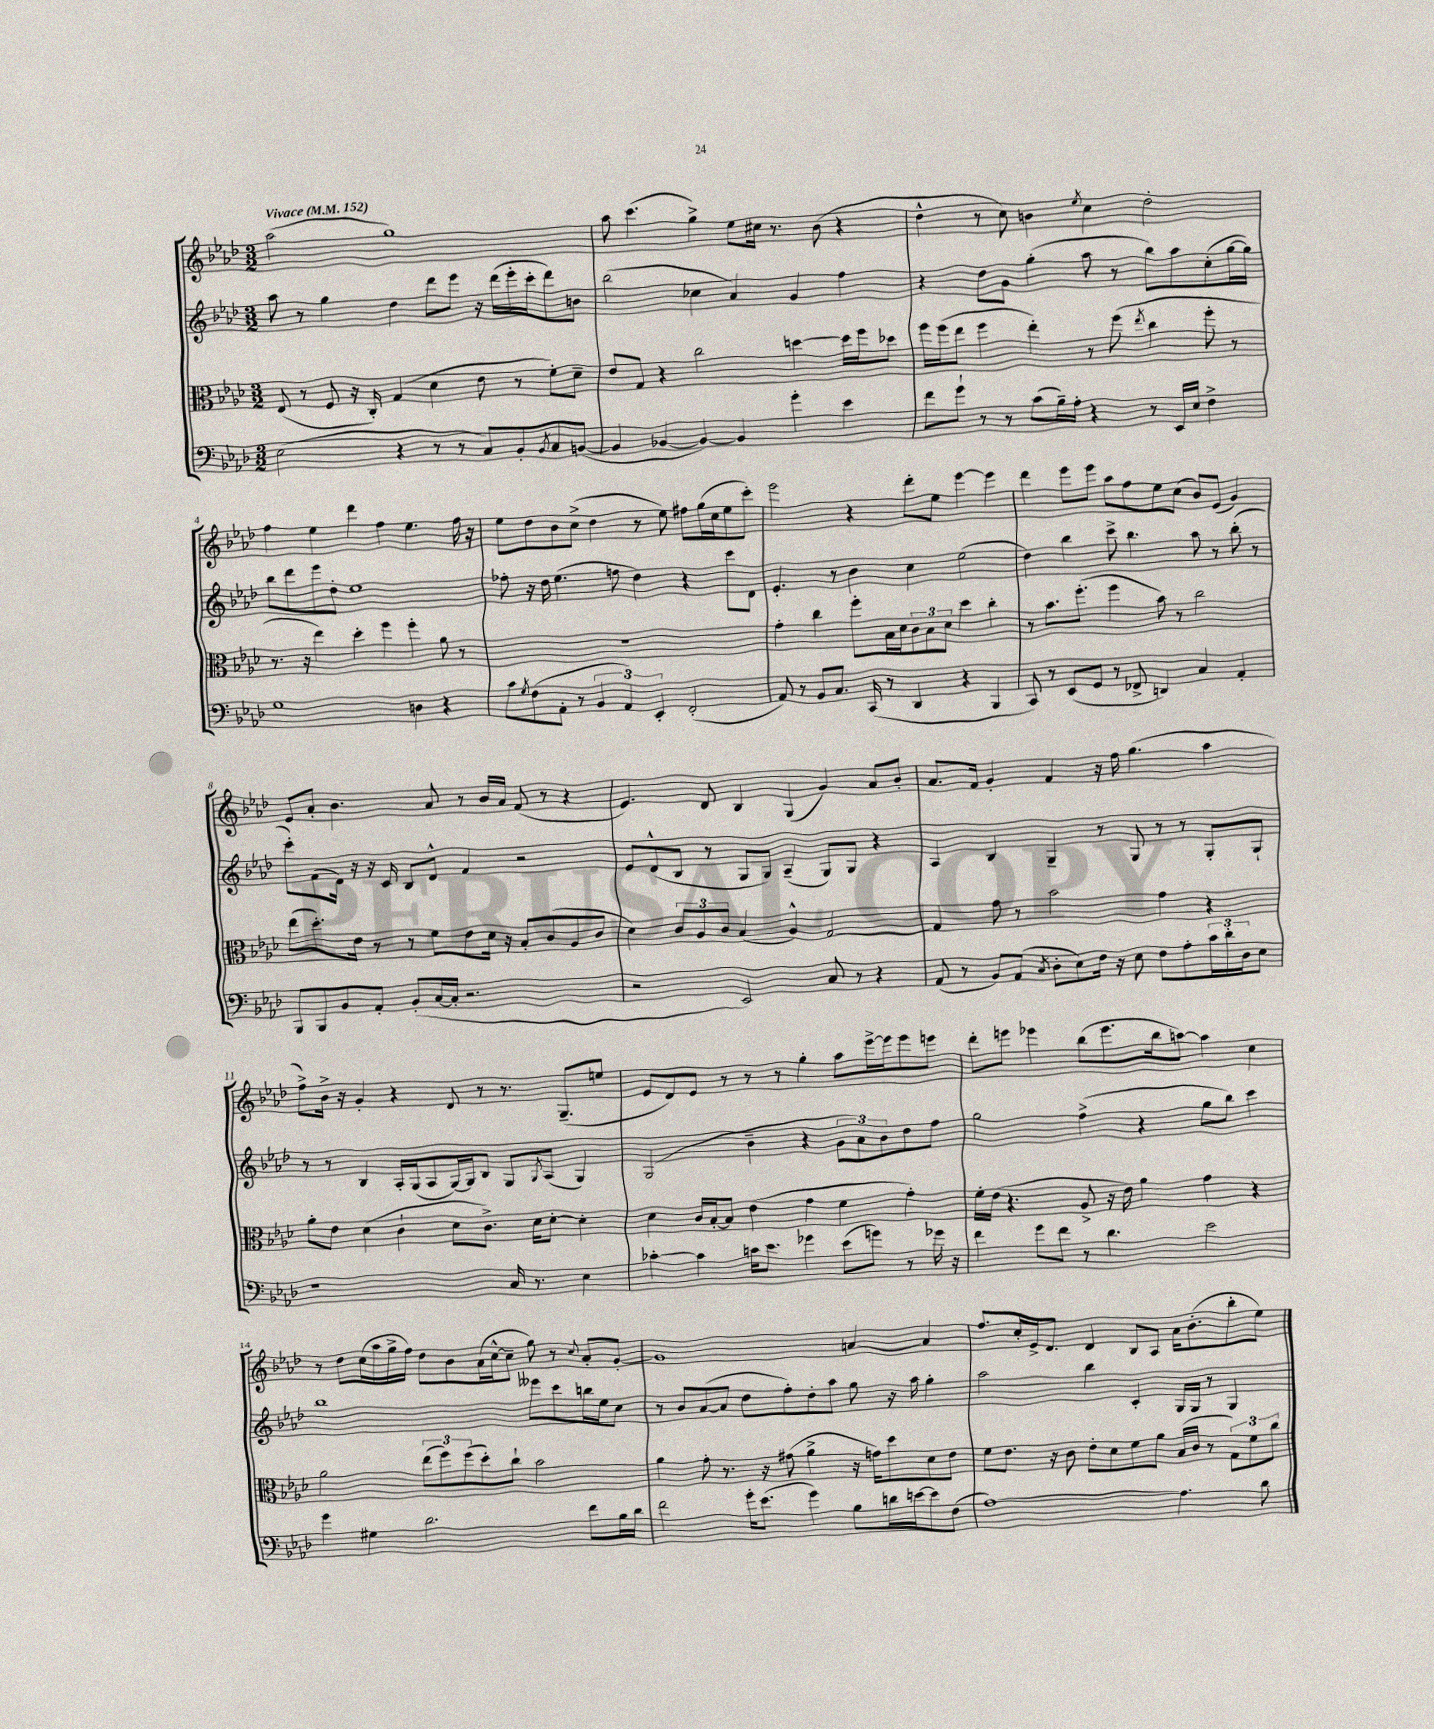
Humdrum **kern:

**kern	**kern	**kern	**kern
*staff4	*staff3	*staff2	*staff1
*clefF4	*clefC3	*clefG2	*clefG2
*k[b-e-a-d-]	*k[b-e-a-d-]	*k[b-e-a-d-]	*k[b-e-a-d-]
*M3/2	*M3/2	*M3/2	*M3/2
*MM152	*MM152	*MM152	*MM152
(2E-\	(8E-/	8aa-\	(2aa-\
.	8r	8r	.
.	8F/	4gg\	.
.	16r	.	.
.	16C'/)	.	.
4r	(4G/	4dd-\	1gg)
8r	4d-\	8ddd-\L	.
8r	.	8eee-\J	.
8C/L)	8e-\	16r	.
.	.	(16ddd-\LL	.
8BB-'/	8r	16eee-'\	.
.	.	16ccc'\J	.
8qBB-/	.	.	.
8C/	8f'\L)	8ddd-\)	.
([8BB/J	8d-~\J	8b\J	.
=	=	=	=
4BB/]	8e-/L	(2bb-\	8aa-\
.	8G/J	.	(4.ccc\
[4BB-/	4r	.	.
4BB-/_)	2cc\	4cc-\	4gg^\)
4BB-/]	.	4a-/)	8ee-\L
.	.	.	16cc#\Jk
.	.	.	8.r
4g'\	[4dd\	4g/	.
.	.	.	(8b-\
4e-\	16dd\]LL	4ff\	4r
.	16ff\J	.	.
.	8dd-\J	.	.
=	=	=	=
8f\L	16ff\LL	4r	4dd-^^\
.	(16ff\J	.	.
8g`\J	8ee-\J	.	.
8r	4ff\	8dd-\L	8r
8r	.	8g\J	8cc\)
(8c\L	4ee-'\)	(4gg'\	4b\
16B-~\L)	.	.	.
16A-'\JJ	.	.	.
.	.	.	8qee-/
4r	8r	8aa-\	4cc\
.	(8ff\	8r	.
.	8qee-/	.	.
8r	4cc\	8bb-\L)	2dd-'\
16EE-/LL	.	8aa-\	.
16E-/JJ	.	.	.
4F^\	8ff'\	(8cc'\	.
.	8r	[16gg\L	.
.	.	16gg\]JJ)	.
=	=	=	=
1G	8.r	8bb-\L	4ff\
.	.	8ddd-\	.
.	16r	.	.
.	4ee-\)	8eee-\	4ee-\
.	.	8dd-'\J	.
.	4dd-'\	1ee-	4ddd-\
.	4ff\	.	4ff\
4D\	4ff'\	.	4.ee-\
4r	8a-\	.	.
.	8r	.	16ff\
.	.	.	16r
=	=	=	=
8c\L	1.r	8ff-'\	8ee-\L
8qG/	.	.	.
(8F\	.	16r	8dd-\
.	.	16dd-\	.
8AA-'\J	.	(4.ee-\	8b-\
8r	.	.	(8cc^\J
6BB-/	.	.	4dd-\
.	.	8ff\	.
6AA-/)	.	.	.
.	.	4dd-\)	8r
6EE-'/	.	.	.
.	.	.	8ee-\)
(2FF'/	.	4r	8ff#\L
.	.	.	(16gg\L
.	.	.	16cc\J
.	.	8ccc\L	8ee-\
.	.	8d-\J	8ccc'\J)
=	=	=	=
8AA-/)	4g'\	4.e-'/	2eee-\
8r	.	.	.
8BB-/L	4cc\	.	.
8.C/J	.	8r	.
.	8ff'\L	4b-\	4r
(16CC/	.	.	.
8r	16B-\L	.	.
.	16d-\J	.	.
4DD-/	12c\	4cc\	8ddd-'\L
.	12B-\	.	.
.	.	.	8ee-\J
.	12d-\J	.	.
4r	4dd-\	(2ee-\	[4eee-\
4BBB-/	4cc'\	.	4eee-\]
=	=	=	=
8CC/)	8r	4dd-\)	4ddd-\
8r	8.b-\L	.	.
(8EE-/L	.	4bb-\	8eee-\L
.	(8.ff'\J	.	.
8GG/J	.	.	8eee-\J
8r	4ff\	8ccc^\	8aa-\L
8FF-^/	.	4.bb-\	8ff\
4DD/)	8b-\)	.	8ee-\
.	8r	.	(8cc\J
4C/	2cc\	8aa-\	8b-/L)
.	.	8r	(8e-/J
4AA-'/	.	(8bb-'\	4g/)
.	.	8r	.
=	=	=	=
8BBB-/L	(8ee-\L	8ccc'\L)	8e-/L
8BBB-/	8.dd-'\)	(8f\	8a-'/J
8BB-/	.	16d-\Jk)	4.b-\
.	16e-\Jk	16r	.
8AA-'/J	8r	16r	.
.	.	16c/	.
(8BB-'/L	8r	8B-/L	.
[16C/L	8f\L	8d-^^/J	8a-/
16C'/]JJ	.	.	.
2.r	8e-\	4f/	8r
.	16d-\Jk	.	16b-/LL
.	16r	.	16a-/JJ
.	8B-'/L	2r	(8f/
.	(8c/	.	8r
.	8A-/	.	4r
.	8c/J	.	.
=	=	=	=
2r	4d-\)	8e-/L	4.e-/)
.	.	(8d-^^/	.
.	12c/L	8B-/J	.
.	12A-/	.	.
.	.	8r	8d-/
.	12c/J	.	.
2EE-/)	(4B-/	8G/L	4B-/
.	.	8G/J)	.
.	4A-^^/)	(4A-~/	(4G/
8C/	[2G/	8G/L)	4g/)
8r	.	8G/J	.
4r	.	4r	8a-/L
.	.	.	8b-'/J
=	=	=	=
(8AA-/	4G/]	4A-/	8.a-/L
8r	.	.	.
.	.	.	16f/Jk
8BB-/L)	8g\	4B-/	4g'/
(8AA-/J	8r	.	.
8qC/	.	.	.
8D-'\L	2b-\	4G~/	4f/
8E-\)	.	.	.
16F\Jk	.	8r	16r
16r	.	.	16ff\
8E-\	.	8G/	(4.gg\
8F\L	4g\	8r	.
8A-'\	.	8r	.
24c\L	4r	8G'/L	4aa-\
24d-'\	.	.	.
24D-\J	.	.	.
8E-\J	.	8G`/J	.
=	=	=	=
1r	8a-'\L	8r	8ff^\L)
.	8e-\J	8r	16b-^\Jk
.	.	.	16r
.	(4d-\	4B-/	4g'/
.	4c`\	16A-'/LL	4r
.	.	(16G/J	.
.	.	8A-/	.
.	8d-\L	[16G/L)	8d-/
.	.	16G/]J	.
.	8.c^\J)	8B-/J	8r
16C/	.	8G/L	8.r
8.r	16d-\LK	.	.
.	.	8qG/	.
.	[8d-'\J	(8A-/J	.
.	.	.	(8.G~/L
4E-\	4d-'\]	4G/)	.
.	.	.	8ee/J
=	=	=	=
[4c-'\	4d-\	(2G/	8e-/L
.	.	.	8d-/)
4c-\]	16c/LL	.	8e-/J
.	[16B-'/J	.	.
.	8B-/]J	.	8r
16c\LK	(4e-\	4b-~\	8r
8.e-\J	.	.	.
.	.	.	8r
4g-\	4g\	4r	4gg'\
(8e-\L	4f\	12g\L	8aa-\L
.	.	12a-\)	.
8g\J)	.	.	[16eee-^\L
.	.	12b-\	.
.	.	.	16eee-\]J
8r	4g'\)	8dd-\	8eee-\
16g-\	.	8ff\J	8eee\J
16r	.	.	.
=	=	=	=
4f\	16f'\LL	2gg\	8ddd-'\L
.	(16e-\JJ	.	.
.	4.r	.	8eee\J
8g\L	.	.	4eee-\
8f\J	.	.	.
8r	8A-^/	(4ff^\	(8bb-\L
4.d-\	16r	.	8.eee-\
.	16e-\)	.	.
.	4a-\	4r	.
.	.	.	16bb-\k
.	.	.	[8aa\J)
2e-\	4g\	8gg\L	4aa\]
.	.	8bb-\J)	.
.	4r	4ccc\	4cc\
=	=	=	=
4g\	2a-\	1bb-	8r
.	.	.	8dd-\L
4G#\	.	.	(16cc\L
.	.	.	16aa-\
.	.	.	16gg^\
.	.	.	16ff\JJ)
2.d-\	(12ee-\L	.	8dd-\L
.	12ff\)	.	.
.	.	.	8b-\
.	(12ff\	.	.
.	8dd-'\)	.	(16a-\L
.	.	.	[16cc^^\J
.	8cc`\J	.	8cc~\]J
.	2b-\	8eee--\L	8gg\)
.	.	8ccc\	8r
.	.	.	8qqcc/
8f\L	.	16bb\L	8a-'/L
.	.	16ee-\J	.
16B-\L	.	8cc\J	[8g'/J
16d-\JJ	.	.	.
=	=	=	=
2f\	4a-\	8r	1g]
.	.	8b-/L	.
.	8g'\	([8a-/	.
.	8.r	8a-/]J	.
16g'\LK	.	8dd-\L	.
(8.e-\J	16r	.	.
.	(8g#\	8ff'\)	.
4g\)	4a-^\	8dd-'\	.
.	.	8aa-\J	.
8B-\L	16r	8gg\	[4a/
.	16g\LK)	.	.
16d\L	8dd-\	16r	.
[16e\J	.	16aa-\	.
8e\]	8d-\	4gg'\	4a/]
(8F\J	8e-\J	.	.
=	=	=	=
[1A-)	8f\L	2aa-\	8.ff/L
.	8.e-\J	.	.
.	.	.	16cc'/L
.	.	.	16e-^/J
.	16r	.	8.d-/J
.	8c\	.	.
.	8e-'\L	4bb-\	4d-/
.	8d-\	.	.
.	8f\	4c'/	8B-/L
.	8a-\J	.	8A-/J
4.A-\]	(16B-/LL	16G/LL	16a-\LK
.	16c/JJ	16G/JJ	(8.b-'\
.	8r	8r	.
.	12G\L)	4G/	8bb-'\
.	12f\	.	.
8d-\	.	.	8ee-\J)
.	12cc\J	.	.
==	==	==	==
*-	*-	*-	*-
